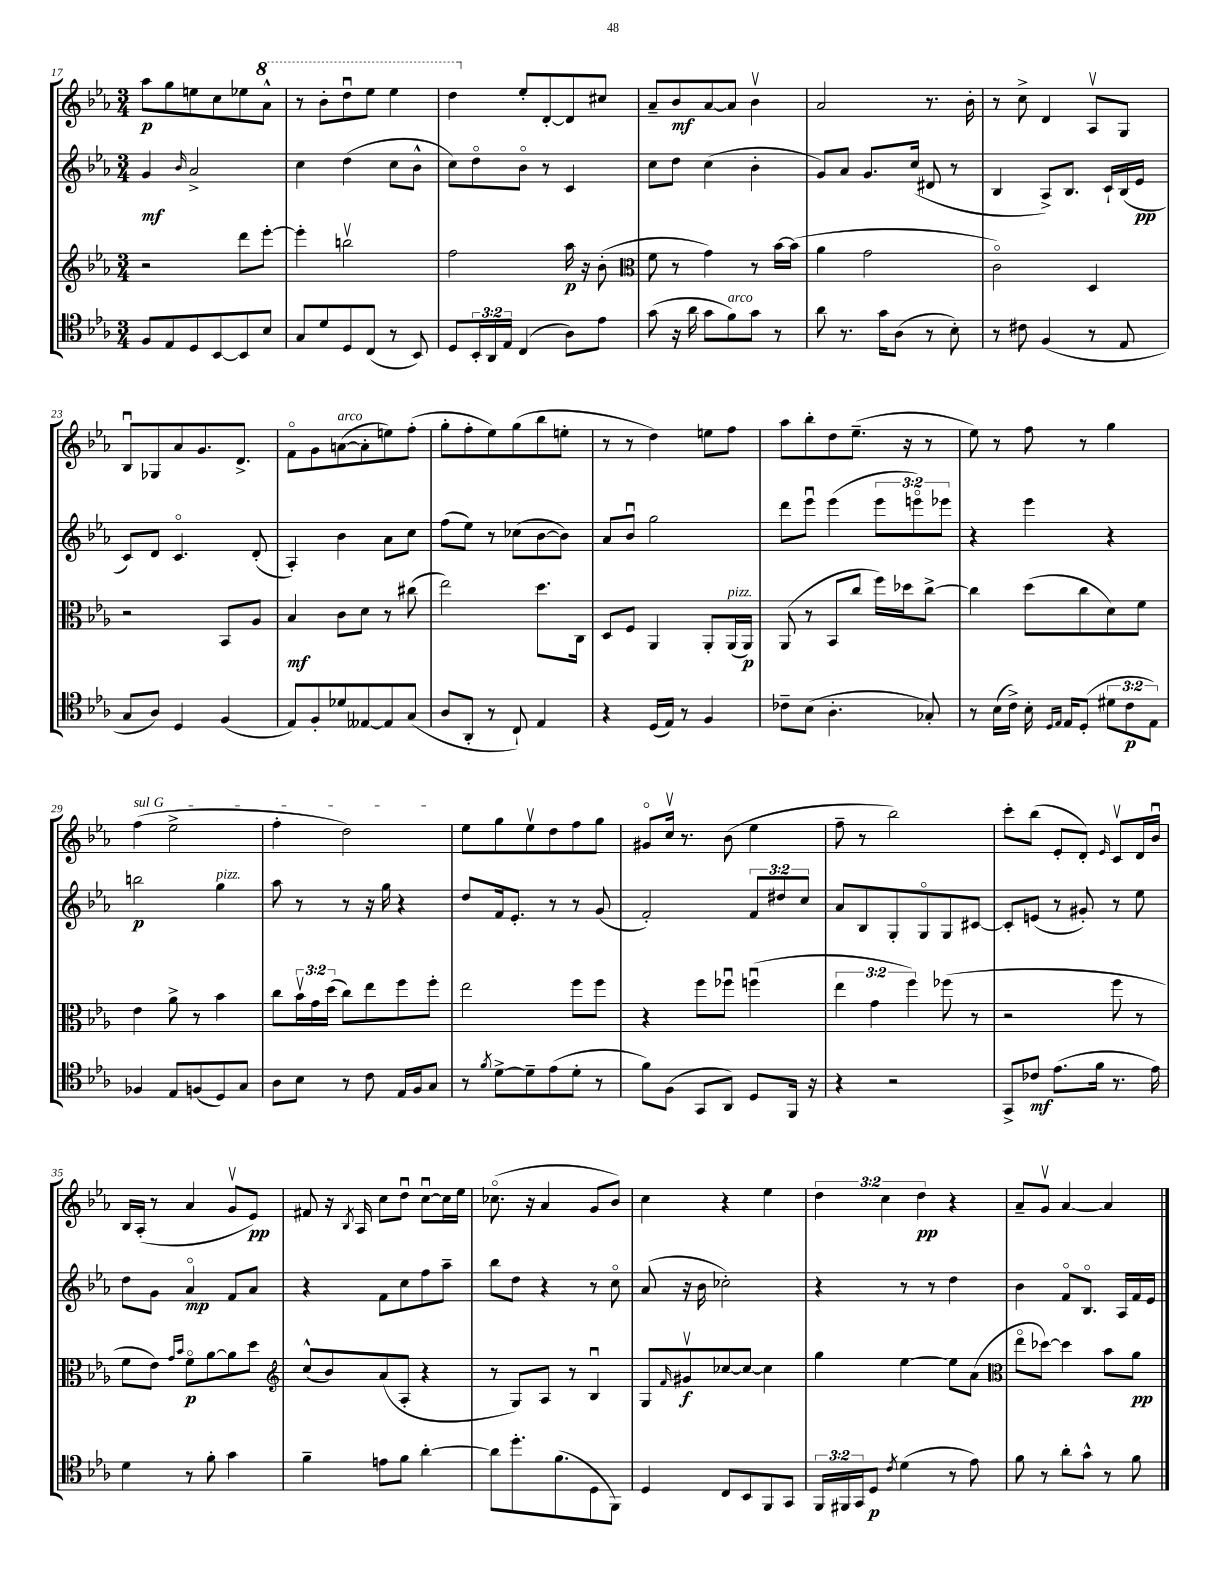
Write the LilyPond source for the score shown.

<<
\new StaffGroup <<
\new Staff = "s0" {
    \clef treble \key ees \major \numericTimeSignature \time 3/4 \override Staff.TupletNumber.text = #tuplet-number::calc-fraction-text
    aes''8\p g''8 e''8 c''8 ees''8 \ottava #1 aes''8-^ |
    r8 bes''8-. d'''8\downbow ees'''8 ees'''4 |
    d'''4 \ottava #0 ees''8-. d'8~-. d'8 cis''8 |
    aes'8-- bes'8\mf aes'8~ aes'8 bes'4\upbow |
    aes'2 r8. bes'16-. |
    r8 c''8-> d'4 aes8\upbow g8 |
    bes8\downbow ges8 aes'8 g'8. d'8.-> |
    f'8\flageolet g'8 a'8~^\markup { \italic "arco" }( a'8-. e''8) f''8-.( |
    g''8-. f''8-. ees''8) g''8( bes''8 e''8-. |
    r8 r8 d''4) e''8 f''8 |
    aes''8 bes''8-. d''8 ees''8.--( r16 r8 |
    ees''8) r8 f''8 r8 g''4 |
    \once \override TextSpanner.bound-details.left.text = \markup { \italic "sul G" } f''4\startTextSpan( ees''2-> |
    f''4-. d''2\stopTextSpan) |
    ees''8 g''8 ees''8\upbow d''8 f''8 g''8 |
    gis'8\flageolet c''16\upbow r8. bes'8( ees''4 |
    f''8-- r8 bes''2) |
    c'''8-. bes''8( ees'8-. d'8-.) \grace { ees'16 } c'8\upbow d'16 bes'16\downbow |
    bes16 aes16-.( r8 aes'4 g'8\upbow ees'8\pp) |
    fis'8 r16 \acciaccatura { bes8 } aes16 c''8 d''8\downbow c''8~\downbow c''16 ees''16 |
    ces''8.\flageolet( r16 aes'4 g'8 bes'8) |
    c''4 r4 ees''4 |
    \tuplet 3/2 { d''4 c''4 d''4\pp } r4 |
    aes'8-- g'8\upbow aes'4~ aes'4 \bar "|." |
}
\new Staff = "s1" {
    \clef treble \key ees \major \numericTimeSignature \time 3/4 \override Staff.TupletNumber.text = #tuplet-number::calc-fraction-text
    g'4\mf \grace { bes'16 } aes'2-> |
    c''4 d''4( c''8 bes'8-^ |
    c''8) d''8\flageolet bes'8\flageolet r8 c'4 |
    c''8 d''8 c''4( bes'4-. |
    g'8) aes'8 g'8. c''16( dis'8 r8 |
    bes4 aes8->) bes8. c'16-! bes16( ees'16\pp |
    c'8) d'8 c'4.\flageolet d'8-.( |
    aes4-.) bes'4 aes'8 c''8 |
    f''8( ees''8) r8 ces''8( bes'8~ bes'8) |
    aes'8 bes'8\downbow g''2 |
    d'''8 ees'''8\downbow ees'''4( \tuplet 3/2 { ees'''8 e'''8\flageolet) ees'''8 } |
    r4 ees'''4 r4 |
    b''2\p g''4^\markup { \italic "pizz." } |
    aes''8 r8 r8 r16 g''16 r4 |
    d''8 f'16 ees'8.-. r8 r8 g'8( |
    f'2-.) \tuplet 3/2 { f'8 dis''8 c''8 } |
    aes'8 bes8 g8-. g8\flageolet g8 cis'8~ |
    cis'8-. e'8( r8 gis'8-.) r8 ees''8 |
    d''8 g'8 aes'4\flageolet\mp f'8 aes'8 |
    r4 f'8 c''8 f''8 aes''8-- |
    bes''8 d''8 r4 r8 c''8\flageolet |
    aes'8( r16 bes'16 ces''2-.) |
    r4 r8 r8 d''4 |
    bes'4 f'8\flageolet bes8.\flageolet aes16 f'16 ees'16 \bar "|." |
}
\new Staff = "s2" {
    \clef treble \key ees \major \numericTimeSignature \time 3/4 \override Staff.TupletNumber.text = #tuplet-number::calc-fraction-text
    r2 d'''8 ees'''8~-. |
    ees'''4-. b''2\upbow |
    f''2 aes''16\p r16 bes'8-.( |
    \clef alto f'8 r8 g'4) r8 bes'16~ bes'16( |
    aes'4 g'2 |
    c'2\flageolet) d4 |
    r2 bes,8 aes8 |
    bes4\mf c'8 d'8 r8 cis''8( |
    ees''2) d''8. c16 |
    d8 f8 aes,4 aes,8-. aes,16^\markup { \italic "pizz." }( aes,16\p) |
    aes,8( r8 bes,8 c''8 f''16) des''16 c''8~-> |
    c''4 d''8( c''8 d'8) f'8 |
    ees'4 aes'8-> r8 bes'4 |
    c''8 \tuplet 3/2 { bes'16\upbow g'16 d''16( } c''8) ees''8 f''8 f''8-. |
    ees''2 f''8 f''8 |
    r4 f''8 fes''8\downbow f''4\downbow( |
    \tuplet 3/2 { ees''4 g'4 f''4) } fes''8( r8 |
    r2 f''8 r8 |
    f'8 ees'8) \grace { g'16 bes'16 } f'8\flageolet\p aes'8~ aes'8 d''8 |
    \clef treble c''8-^( bes'8) aes'8( aes8-. r4 |
    r8 g8) aes8 r8 bes4\downbow |
    g8 \grace { f'16 } gis'8\upbow\f ces''8~ ces''8~ ces''4 |
    g''4 ees''4~ ees''8 aes'8( |
    \clef alto ees''8\flageolet des''8~) des''4 bes'8 aes'8\pp \bar "|." |
}
\new Staff = "s3" {
    \clef tenor \key ees \major \numericTimeSignature \time 3/4 \override Staff.TupletNumber.text = #tuplet-number::calc-fraction-text
    f8 ees8 d8 bes,8~ bes,8 bes8 |
    g8 d'8 d8 c8( r8 bes,8) |
    d8 \tuplet 3/2 { bes,16-. aes,16 ees16 } c4( aes8) ees'8 |
    g'8( r16 aes'16 g'8 f'8^\markup { \italic "arco" }) g'8 r8 |
    aes'8 r8. g'16 aes8( r8 bes8-.) |
    r8 cis'8 f4( r8 ees8 |
    g8 aes8) d4 f4( |
    ees8) f8-. des'8 eeses8~ eeses8 g8( |
    aes8 aes,8-. r8 c8-!) ees4 |
    r4 d16( ees16) r8 f4 |
    ces'8-- bes8( aes4.-. ges8-.) |
    r8 bes16( c'16->) bes16-. \grace { d16 ees16 } ees16 d8-.( \tuplet 3/2 { dis'8 c'8\p ees8) } |
    fes4 ees8 f8( d8) g8 |
    aes8 bes8 r8 c'8 ees16 f16 g8 |
    r8 \acciaccatura { f'8 } d'8~-> d'8-- ees'8( d'8-. r8 |
    f'8) f8( g,8 aes,8) d8 f,16 r16 |
    r4 r2 |
    g,8-> ces'8\mf ees'8.( f'16 r8. ees'16) |
    d'4 r8 f'8-. g'4 |
    f'4-- e'8 f'8 aes'4~-. |
    aes'8 d''8.-. f'8.( d8 f,8) |
    d4 c8 bes,8 f,8 g,8 |
    \tuplet 3/2 { f,16 fis,16 g,16 } d8\p \acciaccatura { c'8 } d'4( r8 ees'8) |
    f'8 r8 aes'8-. g'8-^ r8 f'8 \bar "|." |
}
>>
>>
\layout { \context { \Score currentBarNumber = #17 } }
